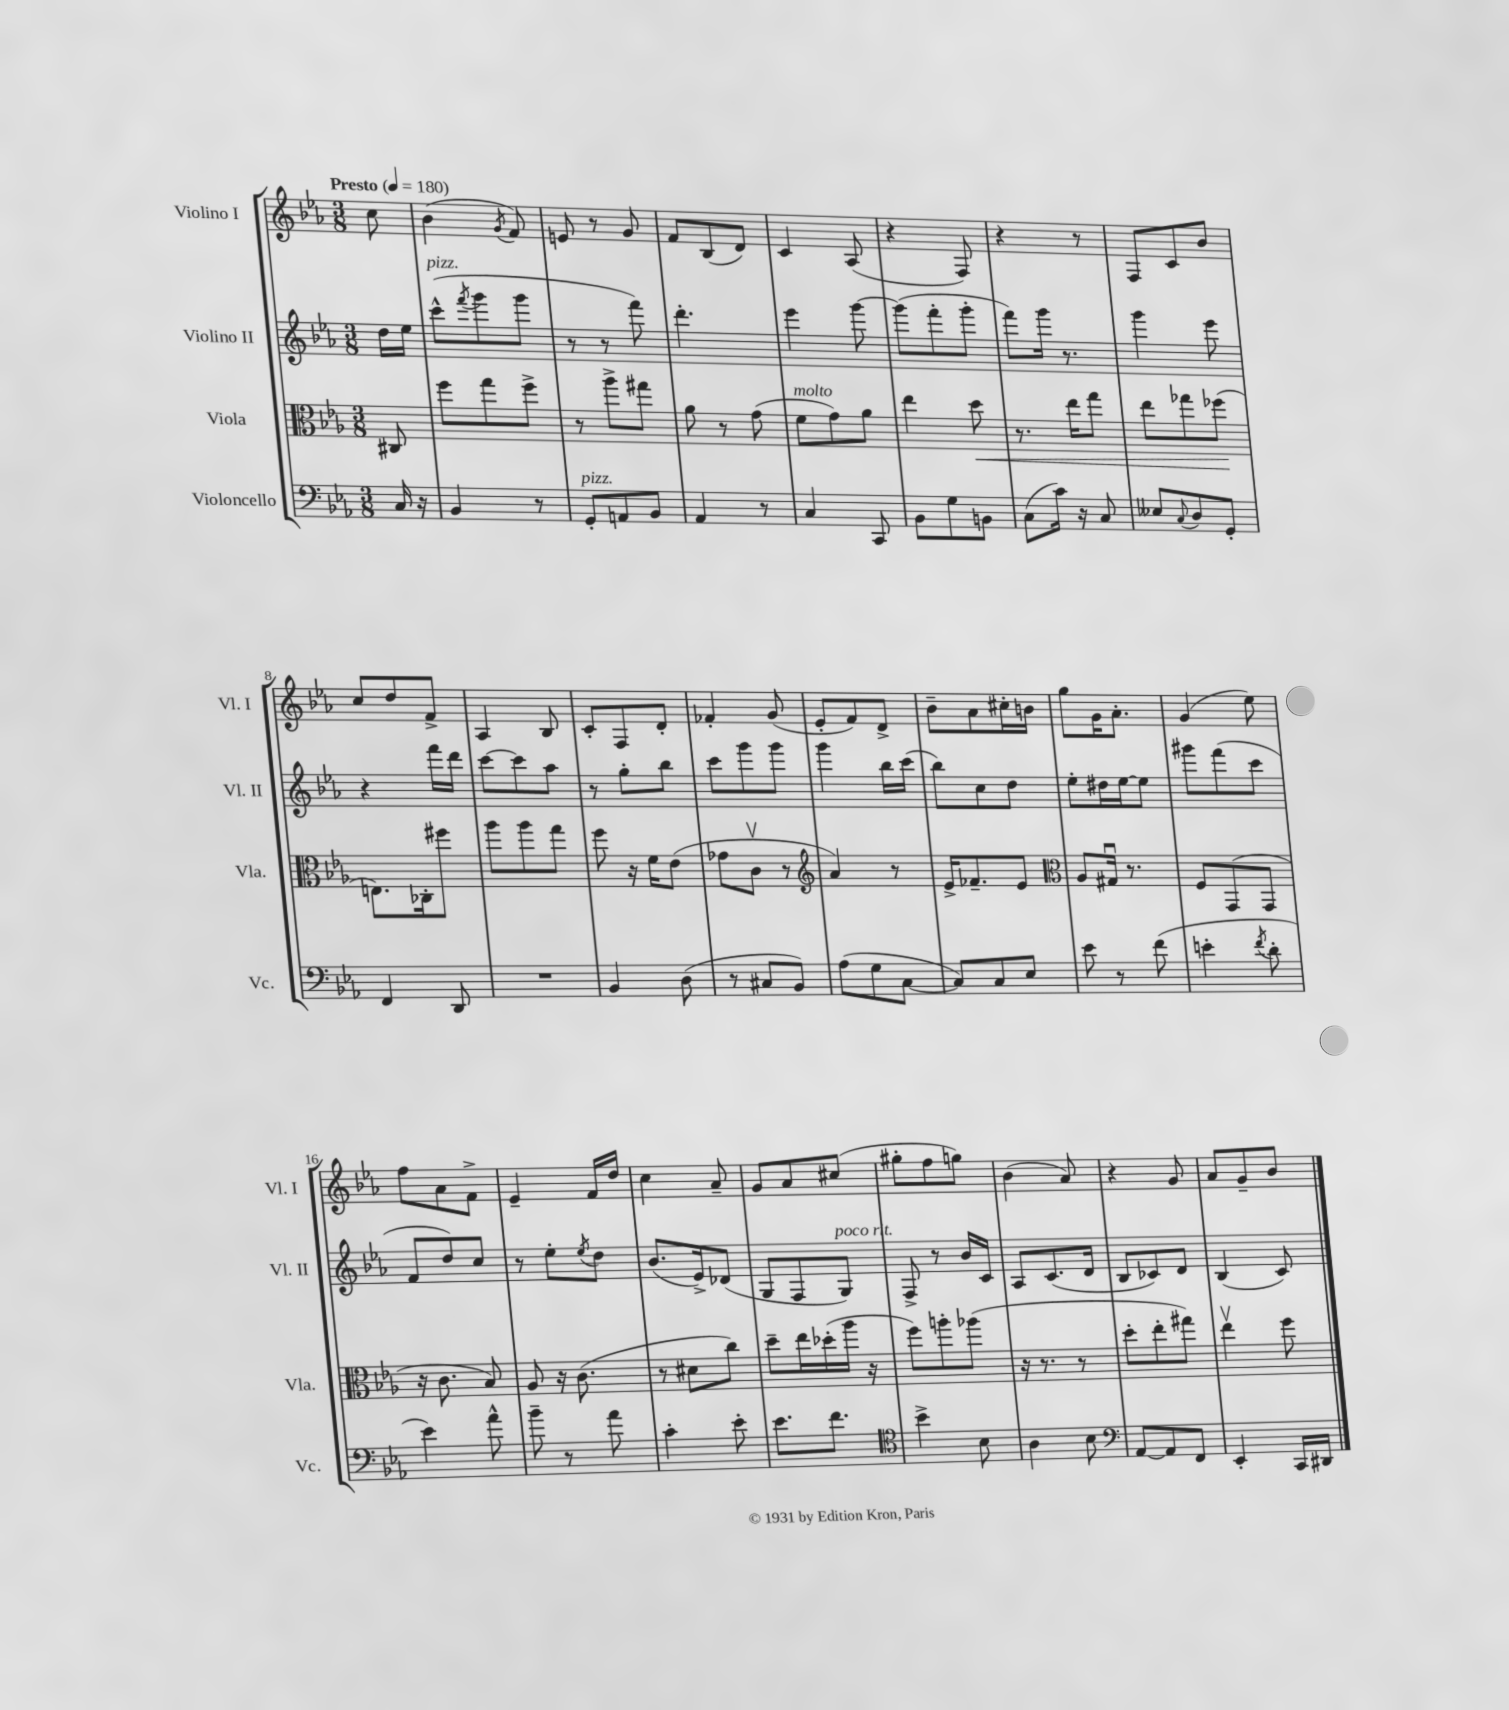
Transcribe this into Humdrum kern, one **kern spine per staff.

**kern	**kern	**kern	**kern
*staff4	*staff3	*staff2	*staff1
*clefF4	*clefC3	*clefG2	*clefG2
*k[b-e-a-]	*k[b-e-a-]	*k[b-e-a-]	*k[b-e-a-]
*M3/8	*M3/8	*M3/8	*M3/8
*MM180	*MM180	*MM180	*MM180
16C/	8C#/	16dd\LL	8cc\
16r	.	16ee-\JJ	.
=	=	=	=
4BB-/	8ff\L	(8ccc^^\L	(4b-\
.	.	8qfff/	.
.	8gg\	8ggg\	.
.	.	.	8qg/
8r	8ff^\J	8ggg\J	8f/)
=	=	=	=
8GG'/L	8r	8r	8e/
8AA/	8aa-^\L	8r	8r
8BB-/J	8gg#\J	8fff\)	8g/
=	=	=	=
4AA-/	8a-\	4.ddd'\	8f/L
.	8r	.	(8B-/
8r	(8g\	.	8d/J)
=	=	=	=
4C/	8f\L	4eee-\	4c/
.	8g\)	.	.
8CC/	8a-\J	[8ggg\	(8A-/
=	=	=	=
8BB-\L	4ee-\	(8ggg\]L	4r
8G\	.	8fff'\	.
8BB\J	8dd\	8ggg'\J	8F/)
=	=	=	=
(8C\L	8.r	8fff\L)	4r
16c\Jk)	.	16ggg\Jk	.
16r	16ee-\LK	8.r	.
8C/	8gg\J	.	8r
=	=	=	=
8E--/L	8ee-\L	4ggg\	8F/L
8qqC/	.	.	.
8D/	8gg-\	.	8c/
8GG'/J	(8ff-\J	8eee-\	8b-/J
=	=	=	=
4FF/	8.E\L)	4r	8cc/L
.	.	.	8dd/
.	16C-'\k	.	.
8DD/	8ff#\J	16fff\LL	8f^/J
.	.	16ddd\JJ	.
=	=	=	=
4.r	8aa-\L	[8ccc\L	4A-/
.	8aa-\	8ccc\]	.
.	8gg\J	8aa-\J	8B-/
=	=	=	=
4BB-/	8ff\	8r	8c'/L
.	16r	8gg'\L	8F/
.	16f\LK	.	.
(8D\	(8e-\J	8bb-\J	8d'/J
=	=	=	=
8r	8g-\L	8ccc\L	4f-'/
8C#/L	8cv\J	8ggg\	.
8BB-/J)	8r	8ggg\J	(8g/
=	=	=	=
*	*clefG2	*	*
(8A-\L	4a-/)	4ggg\	8e-'/L
8G\	.	.	8f/)
[8C\J	8r	16bb-\LL	8d^/J
.	.	(16ccc\JJ	.
=	=	=	=
8C/]L)	16e-^/LK	8bb-\L)	8b-~\L
.	8.f-~/	.	.
8C/	.	8cc\	8a-\
8E-/J	8e-/J	8dd\J	16cc#'\L
.	.	.	16b\JJ
=	=	=	=
*	*clefC3	*	*
8e-\	8A-/L	8ee-'\L	8gg\L
8r	16G#u/Jk	16dd#\L	16g\K
.	8.r	[16ee-\J	8.a-'\J
(8f\	.	8ee-\]J	.
=	=	=	=
4e'\	8F/L	8ggg#\L	(4g/
.	(8GG/	(8fff\	.
8qf/	.	.	.
8d'\	8GG/J	8ccc\J	8ee-\)
=	=	=	=
4e-\)	16r	8f/L	8ff\L
.	8.c\	.	.
.	.	8dd/)	8a-\
8a-^^\	8B-/)	8cc/J	8f^\J
=	=	=	=
8b-~\	8A-/	8r	4e-~/
8r	16r	8ee-'\L	.
.	(8.c\	.	.
.	.	8qee-/	.
8a-\	.	8dd\J	16f/LL
.	.	.	16dd/JJ
=	=	=	=
4c'\	8r	(8.b-/L	4cc\
.	8d#\L	.	.
.	.	16e-^/k)	.
8e-'\	8cc\J)	(8d-/J	8a-~/
=	=	=	=
8.e-\L	8dd~\L	8G/L	8g/L
.	16ee-\L	8F/	8a-/
8.f\J	(16dd-'\	.	.
.	16aa-\JJ	8G/J)	(8cc#/J
.	16r	.	.
=	=	=	=
*clefC4	*	*	*
4b-^\	8ff\L)	8F^/	8gg#'\L
.	8aa'\	8r	8ff\
8B-\	(8aa-\J	16b-/LL	8gg\J)
.	.	16c/JJ	.
=	=	=	=
4A-\	16r	8A-/L	(4b-\
.	8.r	.	.
.	.	(8.c/	.
8B-\	8r	.	8a-/)
.	.	16d/Jk	.
=	=	=	=
*clefF4	*	*	*
[8AA-/L	8dd'\L	8B-/L	4r
8AA-/]	8ee-'\	8c-/)	.
8FF/J	8gg#\J)	8d/J	8g/
=	=	=	=
4EE-'/	4ee-v\	(4B-/	8a-/L
.	.	.	8g~/
16CC/LL	8ff\	8c/)	8b-/J
16DD#/JJ	.	.	.
==	==	==	==
*-	*-	*-	*-
